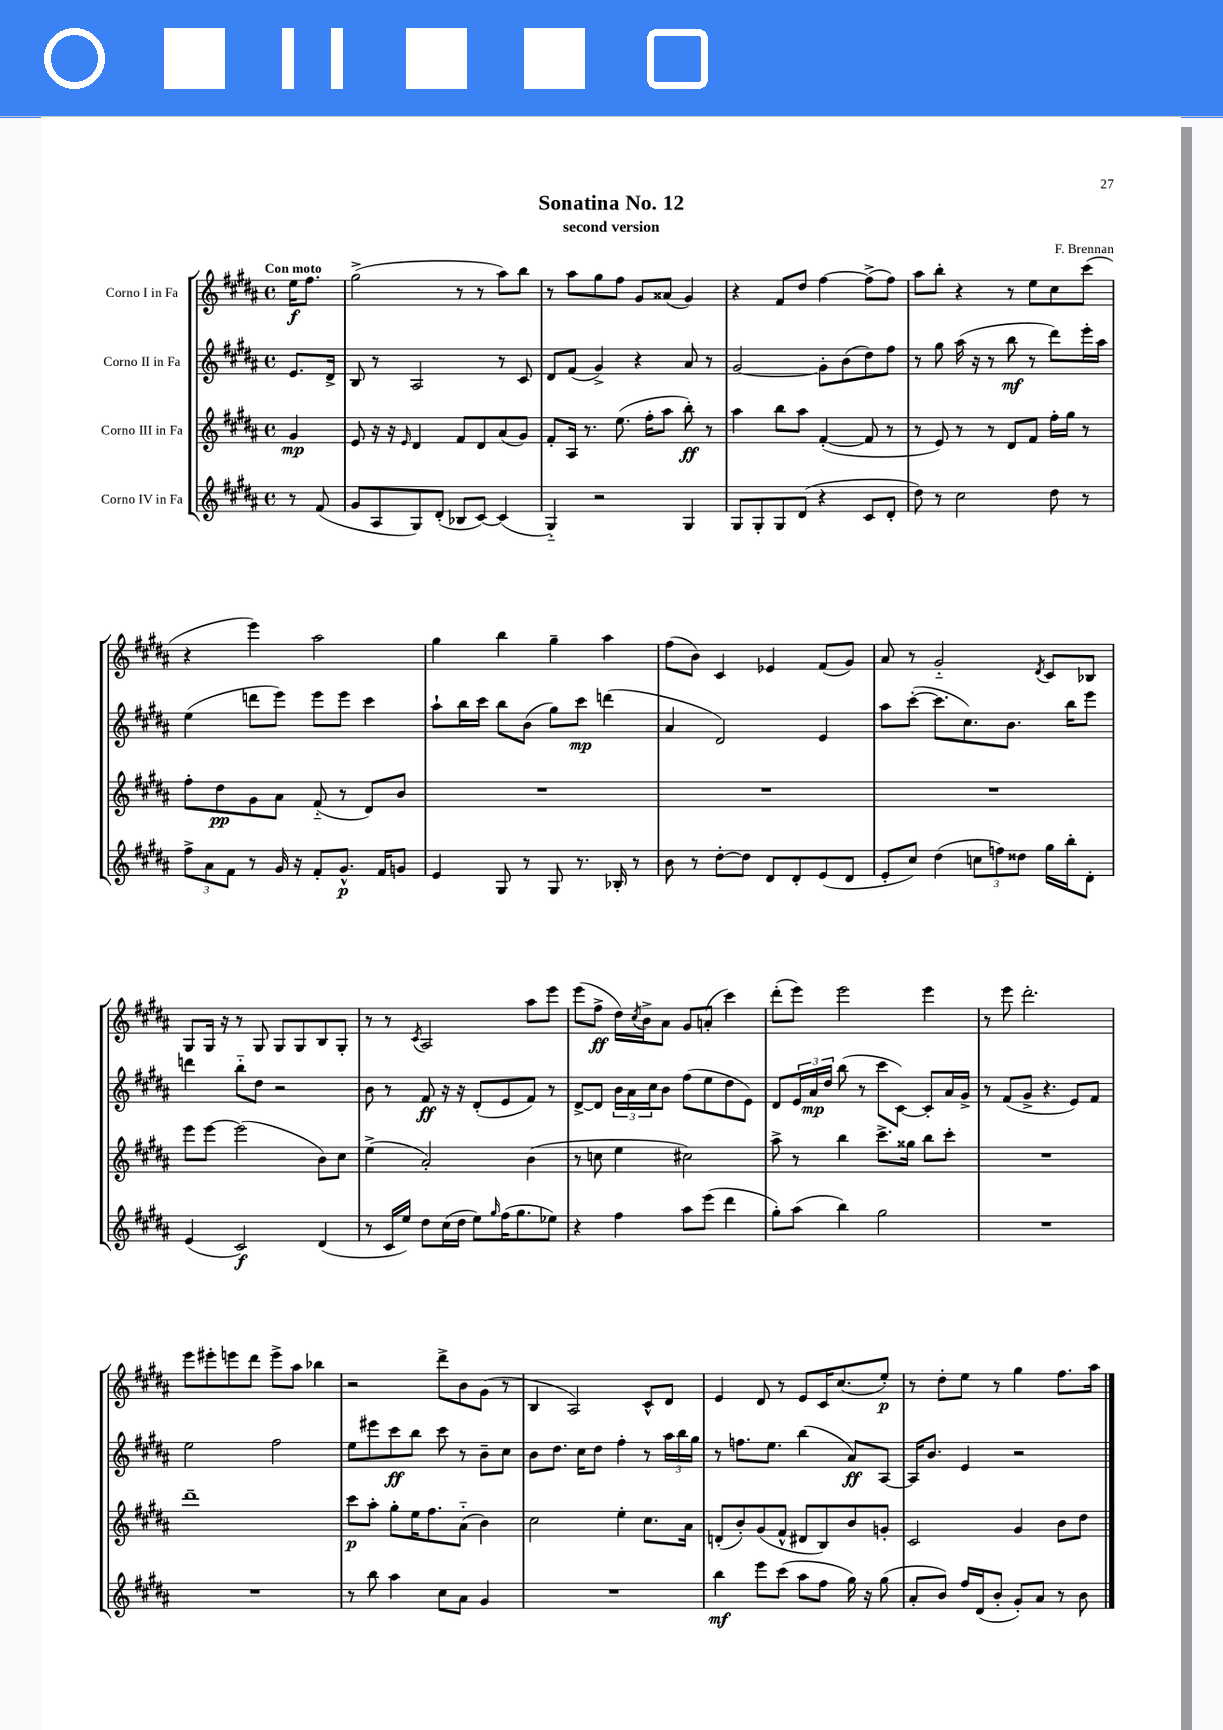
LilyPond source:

\header { title = "Sonatina No. 12" composer = "F. Brennan" subtitle = "second version" }
<<
\new StaffGroup <<
\new Staff = "s0" \with { instrumentName = "Corno I in Fa" } {
    \clef treble \key b \major \defaultTimeSignature \time 4/4 \partial 4 \tempo "Con moto"
    e''16\f fis''8. |
    gis''2->( r8 r8 ais''8) b''8 |
    r8 ais''8 gis''8 fis''8 gis'8 aisis'8( gis'4) |
    r4 fis'8 dis''8 fis''4~ fis''8->( fis''8) |
    ais''8 b''8-. r4 r8 e''8 cis''8 cis'''8( |
    r4 e'''4) ais''2 |
    gis''4 b''4 gis''4-- ais''4 |
    fis''8( b'8) cis'4 ees'4 fis'8( gis'8) |
    ais'8 r8 gis'2-_ \acciaccatura { dis'8 } cis'8 bes8 |
    gis8 gis16 r16 r8 gis8 gis8 gis8 b8 gis8-. |
    r8 r8 \acciaccatura { cis'8 } ais2 ais''8 e'''8 |
    e'''8( fis''8->\ff dis''16) \acciaccatura { cis''8 } b'16-> ais'8 gis'8 a'8-.( cis'''4) |
    dis'''8-.( e'''8) e'''2 e'''4 |
    r8 e'''8 dis'''2.-. |
    e'''8 eis'''8-. e'''8 dis'''8 e'''8-> ais''8 bes''4 |
    r2 dis'''8-> b'8 gis'8( r8 |
    b4 ais2) cis'8-^ dis'8 |
    e'4 dis'8 r8 e'8 cis'16 cis''8.( e''8-.\p) |
    r8 dis''8-. e''8 r8 gis''4 fis''8. ais''16 \bar "|." |
}
\new Staff = "s1" \with { instrumentName = "Corno II in Fa" } {
    \clef treble \key b \major \defaultTimeSignature \time 4/4 \partial 4
    e'8. dis'16-> |
    b8 r8 ais2 r8 cis'8 |
    dis'8 fis'8( gis'4->) r4 ais'8 r8 |
    gis'2~ gis'8-. b'8( dis''8) fis''8 |
    r8 gis''8 ais''16( r16 r8 b''8\mf r8 dis'''8) e'''16-. ais''16 |
    e''4( d'''8 e'''8) e'''8 e'''8 cis'''4 |
    ais''8-! b''16 cis'''16 b''8 b'8( gis''8) cis'''8\mp d'''4( |
    ais'4 dis'2) e'4 |
    ais''8 cis'''8~-.( cis'''8. cis''8.) b'8. b''16 e'''8 |
    d'''4 b''8-_ dis''8 r2 |
    b'8 r8 fis'8\ff r16 r16 dis'8-.( e'8 fis'8) r8 |
    dis'8~-> dis'8 \tuplet 3/2 { b'16 ais'16 cis''16 } b'8 fis''8( e''8 dis''8 e'8) |
    dis'8 \tuplet 3/2 { e'16 ais'16\mp dis''16 } b''8( r8 cis'''8 cis'8~) cis'8-. ais'16 gis'16-> |
    r8 fis'8( gis'8-> r4. e'8) fis'8 |
    e''2 fis''2 |
    e''8 eis'''8 cis'''8\ff b''8 cis'''8 r8 b'8-- cis''8 |
    b'8 dis''8. cis''16 dis''8 fis''4-. r8 \tuplet 3/2 { ais''16 b''16 gis''16 } |
    r8 f''8. e''8. b''4( ais'8\ff) ais8~ |
    ais16 b'8. e'4 r2 \bar "|." |
}
\new Staff = "s2" \with { instrumentName = "Corno III in Fa" } {
    \clef treble \key b \major \defaultTimeSignature \time 4/4 \partial 4
    gis'4\mp |
    e'8 r16 r16 \grace { e'16 } dis'4 fis'8 dis'8 ais'8( gis'8) |
    fis'8-. ais16 r8. e''8.( fis''16-. ais''8 b''8-.\ff) r8 |
    ais''4 b''8 ais''8 fis'4~-.( fis'8 r8 |
    r8 e'8) r8 r8 dis'8 fis'8 fis''16-. gis''16 r8 |
    fis''8-. dis''8\pp gis'8 ais'8 fis'8-_( r8 dis'8) b'8 |
    R1 |
    R1 |
    R1 |
    e'''8 e'''8~ e'''2( b'8) cis''8 |
    e''4->( ais'2-.) b'4( |
    r8 c''8 e''4 cis''2) |
    ais''8-> r8 b''4 cis'''8.-> gisis''16 b''8 cis'''8-. |
    R1 |
    dis'''1-- |
    cis'''8\p ais''8-. gis''8-. e''16 fis''8. ais'8-_( b'4) |
    cis''2 e''4-. cis''8. ais'16 |
    d'8-.( b'8-.) gis'8( fis'8-^ dis'8 b8) b'8 g'8-. |
    cis'2 gis'4 b'8 dis''8 \bar "|." |
}
\new Staff = "s3" \with { instrumentName = "Corno IV in Fa" } {
    \clef treble \key b \major \defaultTimeSignature \time 4/4 \partial 4
    r8 fis'8( |
    gis'8 ais8 gis8) dis'8-.( bes8 cis'8~) cis'4( |
    gis4-_) r2 gis4 |
    gis8 gis8-. gis8 dis'8( r4 cis'8 dis'8-. |
    dis''8) r8 cis''2 dis''8 r8 |
    \tuplet 3/2 { fis''8-> ais'8 fis'8 } r8 gis'16 r16 fis'8-. gis'8.-^\p fis'16 g'8 |
    e'4 gis8 r8 gis8 r8. bes16-. r8 |
    b'8 r8 dis''8~-. dis''8 dis'8 dis'8-. e'8( dis'8 |
    e'8-. cis''8) dis''4( \tuplet 3/2 { c''8 f''8) disis''8 } gis''16 b''16-. dis'8-. |
    e'4( cis'2\f) dis'4( |
    r8 cis'16 e''16) dis''8 cis''16( dis''16 e''8) \grace { gis''16 } fis''16( gis''8. ees''8) |
    r4 fis''4 ais''8 e'''8( dis'''4 |
    gis''8-.) ais''8( b''4) gis''2 |
    R1 |
    R1 |
    r8 b''8 ais''4 cis''8 ais'8 gis'4 |
    R1 |
    b''4\mf e'''8 cis'''8( ais''8 fis''8 gis''16) r16 gis''8( |
    ais'8-. b'8) fis''16 dis'16( b'8-. gis'8-.) ais'8 r8 b'8 \bar "|." |
}
>>
>>
\layout { \context { \Score \remove "Bar_number_engraver" } }
